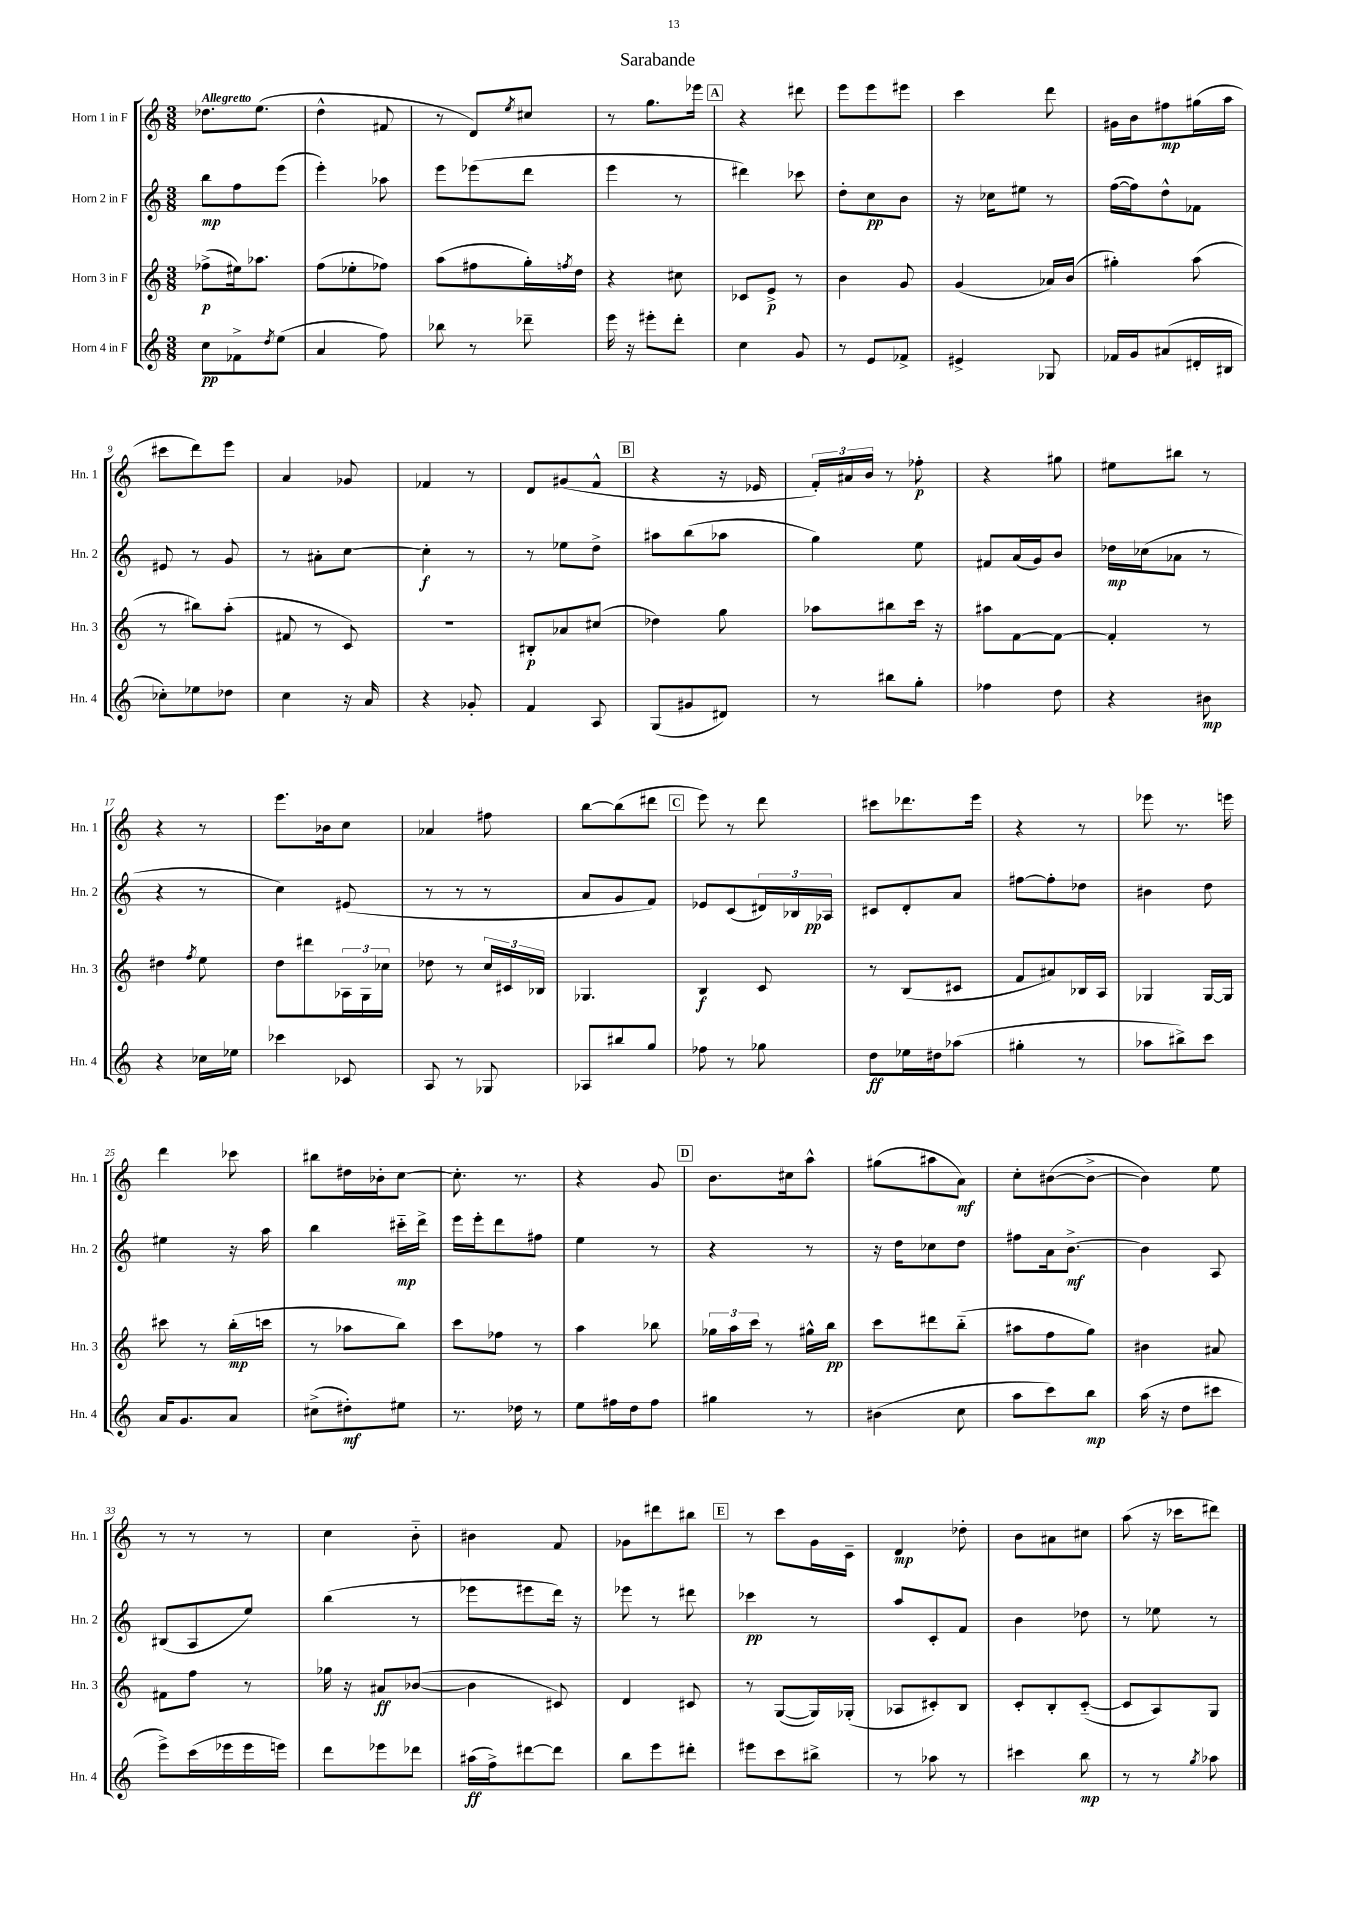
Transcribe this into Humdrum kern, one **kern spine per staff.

**kern	**dynam	**kern	**dynam	**kern	**dynam	**kern	**dynam
*part4	*part4	*part3	*part3	*part2	*part2	*part1	*part1
*staff4	*staff4	*staff3	*staff3	*staff2	*staff2	*staff1	*staff1
*I"Horn 4 in F	*	*I"Horn 3 in F	*	*I"Horn 2 in F	*	*I"Horn 1 in F	*
*I'Hn. 4	*	*I'Hn. 3	*	*I'Hn. 2	*	*I'Hn. 1	*
*clefG2	*	*clefG2	*	*clefG2	*	*clefG2	*
*k[]	*	*k[]	*	*k[]	*	*k[]	*
*M3/8	*	*M3/8	*	*M3/8	*	*M3/8	*
=1	=1	=1	=1	=1	=1	=1	=1
!	!	!	!	!	!	!LO:TX:a:B:t=Allegretto	!
8cc\L	pp	(8ff-X^\L	p	8bb\L	mp	8.dd-X\L	.
8f-X^\	.	16ee#X\k)	.	8ff\	.	.	.
.	.	8.aa-X\J	.	.	.	(8.ee\J	.
8qdd/	.	.	.	.	.	.	.
(8ee\J	.	.	.	(8eee\J	.	.	.
=2	=2	=2	=2	=2	=2	=2	=2
4a/	.	(8ff\L	.	4eee'\)	.	4dd^^\	.
.	.	8ee-X'\	.	.	.	.	.
8ff\)	.	8ff-X\J)	.	8aa-X\	.	8f#X/	.
=3	=3	=3	=3	=3	=3	=3	=3
8bb-X\	.	(8aa\L	.	8eee\L	.	8r	.
8r	.	8ff#X\	.	(8eee-X\	.	8d/L)	.
.	.	.	.	.	.	8qee/	.
8ddd-X~\	.	16gg'\L)	.	8ddd\J	.	8cc#X/J	.
.	.	8qffn/	.	.	.	.	.
.	.	16dd\JJ	.	.	.	.	.
=4	=4	=4	=4	=4	=4	=4	=4
16eee\	.	4r	.	4eee\	.	8r	.
16r	.	.	.	.	.	.	.
8eee#X'\L	.	.	.	.	.	8.gg\L	.
8ddd'\J	.	8cc#X\	.	8r	.	.	.
.	.	.	.	.	.	16eee-X\Jk	.
!!LO:REH:place=s1:t=A
=5	=5	=5	=5	=5	=5	=5	=5
4cc\	.	8c-X/L	.	4ddd#X\)	.	4r	.
.	.	8e^/J	p	.	.	.	.
8g/	.	8r	.	8ccc-X\	.	8ddd#X\	.
=6	=6	=6	=6	=6	=6	=6	=6
8r	.	4b\	.	8dd'\L	.	8eee\L	.
8e/L	.	.	.	8cc\	pp	8eee\	.
8f-X^/J	.	8g/	.	8b\J	.	8eee#X\J	.
=7	=7	=7	=7	=7	=7	=7	=7
4e#X^/	.	(4g/	.	16r	.	4ccc\	.
.	.	.	.	16cc-X\KL	.	.	.
.	.	.	.	8ee#X\J	.	.	.
8G-X/	.	16a-X/LL)	.	8r	.	8ddd\	.
.	.	(16b/JJ	.	.	.	.	.
=8	=8	=8	=8	=8	=8	=8	=8
16f-X/LL	.	4gg#X'\)	.	([16ff\LL	.	16g#X\LL	.
16g/J	.	.	.	16ff\J])	.	16b\J	.
(8a#X/	.	.	.	8dd^^\	.	8ff#X\	mp
16d#X'/L	.	(8aa\	.	8f-X\J	.	(16gg#X\L	.
16B#X/JJ	.	.	.	.	.	16aa\JJ	.
!!LO:LB:g=z
=9	=9	=9	=9	=9	=9	=9	=9
8cc-X'\L)	.	8r	.	8e#X/	.	8ccc#X\L	.
8ee-X\	.	8bb#X\L)	.	8r	.	8ddd\)	.
8dd-X\J	.	(8aa'\J	.	8g/	.	8eee\J	.
=10	=10	=10	=10	=10	=10	=10	=10
4cc\	.	8f#X/	.	8r	.	4a/	.
.	.	8r	.	8a#X'\L	.	.	.
16r	.	8c/)	.	[8cc\J	.	8g-X/	.
16a/	.	.	.	.	.	.	.
=11	=11	=11	=11	=11	=11	=11	=11
4r	.	4.r	.	4cc'\]	f	4f-X/	.
8g-X'/	.	.	.	8r	.	8r	.
=12	=12	=12	=12	=12	=12	=12	=12
4f/	.	8B#X'/L	p	8r	.	8d/L	.
.	.	8a-X/	.	8ee-X\L	.	(8g#X/	.
8A/	.	(8cc#X/J	.	8dd^\J	.	8f^^/J	.
!!LO:REH:place=s1:t=B
=13	=13	=13	=13	=13	=13	=13	=13
(8G/L	.	4dd-X\)	.	8aa#X\L	.	4r	.
8g#X/	.	.	.	(8bb\	.	.	.
8d#X/J)	.	8gg\	.	8aa-X\J	.	16r	.
.	.	.	.	.	.	16e-X/	.
=14	=14	=14	=14	=14	=14	=14	=14
8r	.	8aa-X\L	.	4gg\)	.	24f'/LL)	.
.	.	.	.	.	.	24a#X/	.
.	.	.	.	.	.	24b/JJ	.
8bb#X\L	.	8bb#X\	.	.	.	8r	.
8gg'\J	.	16ccc\Jk	.	8ee\	.	8ff-X'\	p
.	.	16r	.	.	.	.	.
=15	=15	=15	=15	=15	=15	=15	=15
4ff-X\	.	8aa#X\L	.	8f#X/L	.	4r	.
.	.	[8f\	.	(16a/L	.	.	.
.	.	.	.	16g/J)	.	.	.
8dd\	.	8f\J_	.	8b/J	.	8gg#X\	.
=16	=16	=16	=16	=16	=16	=16	=16
4r	.	4f'/]	.	16dd-X\LL	mp	8ee#X\L	.
.	.	.	.	(16cc-X\J	.	.	.
.	.	.	.	8a-X\J	.	8bb#X\J	.
8b#X\	mp	8r	.	8r	.	8r	.
!!LO:LB:g=z
=17	=17	=17	=17	=17	=17	=17	=17
4r	.	4dd#X\	.	4r	.	4r	.
.	.	8qff/	.	.	.	.	.
16cc-X\LL	.	8ee\	.	8r	.	8r	.
16ee-X\JJ	.	.	.	.	.	.	.
=18	=18	=18	=18	=18	=18	=18	=18
4ccc-X\	.	8dd\L	.	4cc\)	.	8.eee\L	.
.	.	8ddd#X\	.	.	.	.	.
.	.	.	.	.	.	16b-X\k	.
8c-X/	.	24A-X\L	.	(8e#X/	.	8cc\J	.
.	.	24G\	.	.	.	.	.
.	.	24cc-X\JJ	.	.	.	.	.
=19	=19	=19	=19	=19	=19	=19	=19
8A/	.	8dd-X\	.	8r	.	4a-X/	.
8r	.	8r	.	8r	.	.	.
8G-X/	.	24cc/LL	.	8r	.	8ff#X\	.
.	.	24c#X/	.	.	.	.	.
.	.	24B-X/JJ	.	.	.	.	.
=20	=20	=20	=20	=20	=20	=20	=20
8A-X/L	.	4.G-X/	.	8a/L	.	[8bb\L	.
8bb#X/	.	.	.	8g/	.	(8bb\]	.
8gg/J	.	.	.	8f/J)	.	8ddd#X\J	.
!!LO:REH:place=s1:t=C
=21	=21	=21	=21	=21	=21	=21	=21
8ff-X\	.	4B/	f	8e-X/L	.	8eee\)	.
8r	.	.	.	(8c/	.	8r	.
8gg-X\	.	8c/	.	24d#X/L)	.	8ddd\	.
.	.	.	.	24B-X/	.	.	.
.	.	.	.	24A-X/JJ	pp	.	.
=22	=22	=22	=22	=22	=22	=22	=22
8dd\L	ff	8r	.	8c#X/L	.	8ccc#X\L	.
16ee-X\L	.	(8B/L	.	8d'/	.	8.ddd-X\	.
16dd#X\J	.	.	.	.	.	.	.
(8aa-X\J	.	8c#X/J	.	8a/J	.	.	.
.	.	.	.	.	.	16eee\Jk	.
=23	=23	=23	=23	=23	=23	=23	=23
4gg#X'\	.	8f/L	.	[8ff#X\L	.	4r	.
.	.	8a#X/)	.	8ff#'\]	.	.	.
8r	.	16B-X/L	.	8dd-X\J	.	8r	.
.	.	16A/JJ	.	.	.	.	.
=24	=24	=24	=24	=24	=24	=24	=24
8aa-X\L	.	4G-X/	.	4b#X\	.	8eee-X\	.
8bb#X^\)	.	.	.	.	.	8.r	.
8ccc\J	.	[16G-/LL	.	8dd\	.	.	.
.	.	16G-/JJ]	.	.	.	16eeen\	.
!!LO:LB:g=z
=25	=25	=25	=25	=25	=25	=25	=25
16a/KL	.	8ccc#X\	.	4ee#X\	.	4ddd\	.
8.g/	.	.	.	.	.	.	.
.	.	8r	.	.	.	.	.
8a/J	.	(16bb'\LL	mp	16r	.	8ccc-X\	.
.	.	16cccn\JJ	.	16aa\	.	.	.
=26	=26	=26	=26	=26	=26	=26	=26
(8cc#X^\L	.	8r	.	4bb\	.	8bb#X\L	.
8dd#X'\)	mf	8aa-X\L	.	.	.	16dd#X\L	.
.	.	.	.	.	.	16b-X'\J	.
8ee#X\J	.	8bb\J)	.	16ccc#X\LL	mp	[8cc\J	.
.	.	.	.	16ddd^\JJ	.	.	.
=27	=27	=27	=27	=27	=27	=27	=27
8.r	.	8ccc\L	.	16eee\LL	.	8.cc'\]	.
.	.	.	.	16eee'\J	.	.	.
.	.	8ff-X\J	.	8ddd\	.	.	.
16dd-X\	.	.	.	.	.	8.r	.
8r	.	8r	.	8ff#X\J	.	.	.
=28	=28	=28	=28	=28	=28	=28	=28
8ee\L	.	4aa\	.	4ee\	.	4r	.
16ff#X\L	.	.	.	.	.	.	.
16dd\J	.	.	.	.	.	.	.
8ff#\J	.	8bb-X\	.	8r	.	8g/	.
!!LO:REH:place=s1:t=D
=29	=29	=29	=29	=29	=29	=29	=29
4gg#X\	.	24gg-X\LL	.	4r	.	8.b\L	.
.	.	24aa\	.	.	.	.	.
.	.	24ccc\JJ	.	.	.	.	.
.	.	8r	.	.	.	.	.
.	.	.	.	.	.	16cc#X\k	.
8r	.	16gg#X^^\LL	.	8r	.	8aa^^\J	.
.	.	16bb\JJ	pp	.	.	.	.
=30	=30	=30	=30	=30	=30	=30	=30
(4b#X\	.	8ccc\L	.	16r	.	(8gg#X\L	.
.	.	.	.	16dd\KL	.	.	.
.	.	8ddd#X\	.	8cc-X\	.	8aa#X\	.
8cc\	.	(8bb\J	.	8dd\J	.	8a\J)	mf
=31	=31	=31	=31	=31	=31	=31	=31
8aa\L	.	8aa#X\L	.	8ff#X\L	.	8cc'\L	.
8ccc\)	.	8ff\	.	16a\k	.	([8b#X\	.
.	.	.	.	[8.b^\J	mf	.	.
8bb\J	mp	8gg\J)	.	.	.	8b#^\J_	.
=32	=32	=32	=32	=32	=32	=32	=32
(16aa\	.	4b#X\	.	4b\]	.	4b#\])	.
16r	.	.	.	.	.	.	.
8dd\L	.	.	.	.	.	.	.
8ccc#X\J	.	8a#X/	.	8A/	.	8ee\	.
!!LO:LB:g=z
=33	=33	=33	=33	=33	=33	=33	=33
8eee^\L)	.	8f#X\L	.	(8B#X/L	.	8r	.
(16ccc\L	.	8ff\J	.	8A/	.	8r	.
16eee-X\	.	.	.	.	.	.	.
16eee-\	.	8r	.	8ee/J)	.	8r	.
16eeen\JJ)	.	.	.	.	.	.	.
=34	=34	=34	=34	=34	=34	=34	=34
8ddd\L	.	16gg-X\	.	(4bb\	.	4cc\	.
.	.	16r	.	.	.	.	.
8eee-X\	.	8a#X/L	ff	.	.	.	.
8ddd-X\J	.	([8b-X/J	.	8r	.	8b\	.
=35	=35	=35	=35	=35	=35	=35	=35
(16aa#X\LL	ff	4b-\]	.	8eee-X\L	.	4b#X\	.
16ff^\J)	.	.	.	.	.	.	.
[8ddd#X\	.	.	.	8eee#X\	.	.	.
8ddd#\J]	.	8c#X/)	.	16ddd\Jk)	.	8f/	.
.	.	.	.	16r	.	.	.
=36	=36	=36	=36	=36	=36	=36	=36
8bb\L	.	4d/	.	8eee-X\	.	8g-X\L	.
8eee\	.	.	.	8r	.	8ddd#X\	.
8ddd#X'\J	.	8c#X/	.	8ddd#X\	.	8bb#X\J	.
!!LO:REH:place=s1:t=E
=37	=37	=37	=37	=37	=37	=37	=37
8eee#X\L	.	8r	.	4ccc-X\	pp	8r	.
8ccc\	.	([8G/L	.	.	.	8ccc\L	.
8bb#X^\J	.	16G/L])	.	8r	.	16g\L	.
.	.	(16G-X'/JJ	.	.	.	16c~\JJ	.
=38	=38	=38	=38	=38	=38	=38	=38
8r	.	8A-X/L	.	8aa/L	.	4d/	mp
8aa-X\	.	8c#X'/)	.	8c'/	.	.	.
8r	.	8B/J	.	8f/J	.	8dd-X'\	.
=39	=39	=39	=39	=39	=39	=39	=39
4ccc#X\	.	8c'/L	.	4b\	.	8b\L	.
.	.	8B'/	.	.	.	8a#X\	.
8bb\	mp	([8c/J	.	8dd-X\	.	8cc#X\J	.
=40	=40	=40	=40	=40	=40	=40	=40
8r	.	8c/L]	.	8r	.	(8aa\	.
8r	.	8A/)	.	8ee-X\	.	16r	.
.	.	.	.	.	.	16ccc-X\KL	.
8qgg/	.	.	.	.	.	.	.
8aa-X\	.	8G/J	.	8r	.	8ddd#X\J)	.
==	==	==	==	==	==	==	==
*-	*-	*-	*-	*-	*-	*-	*-
